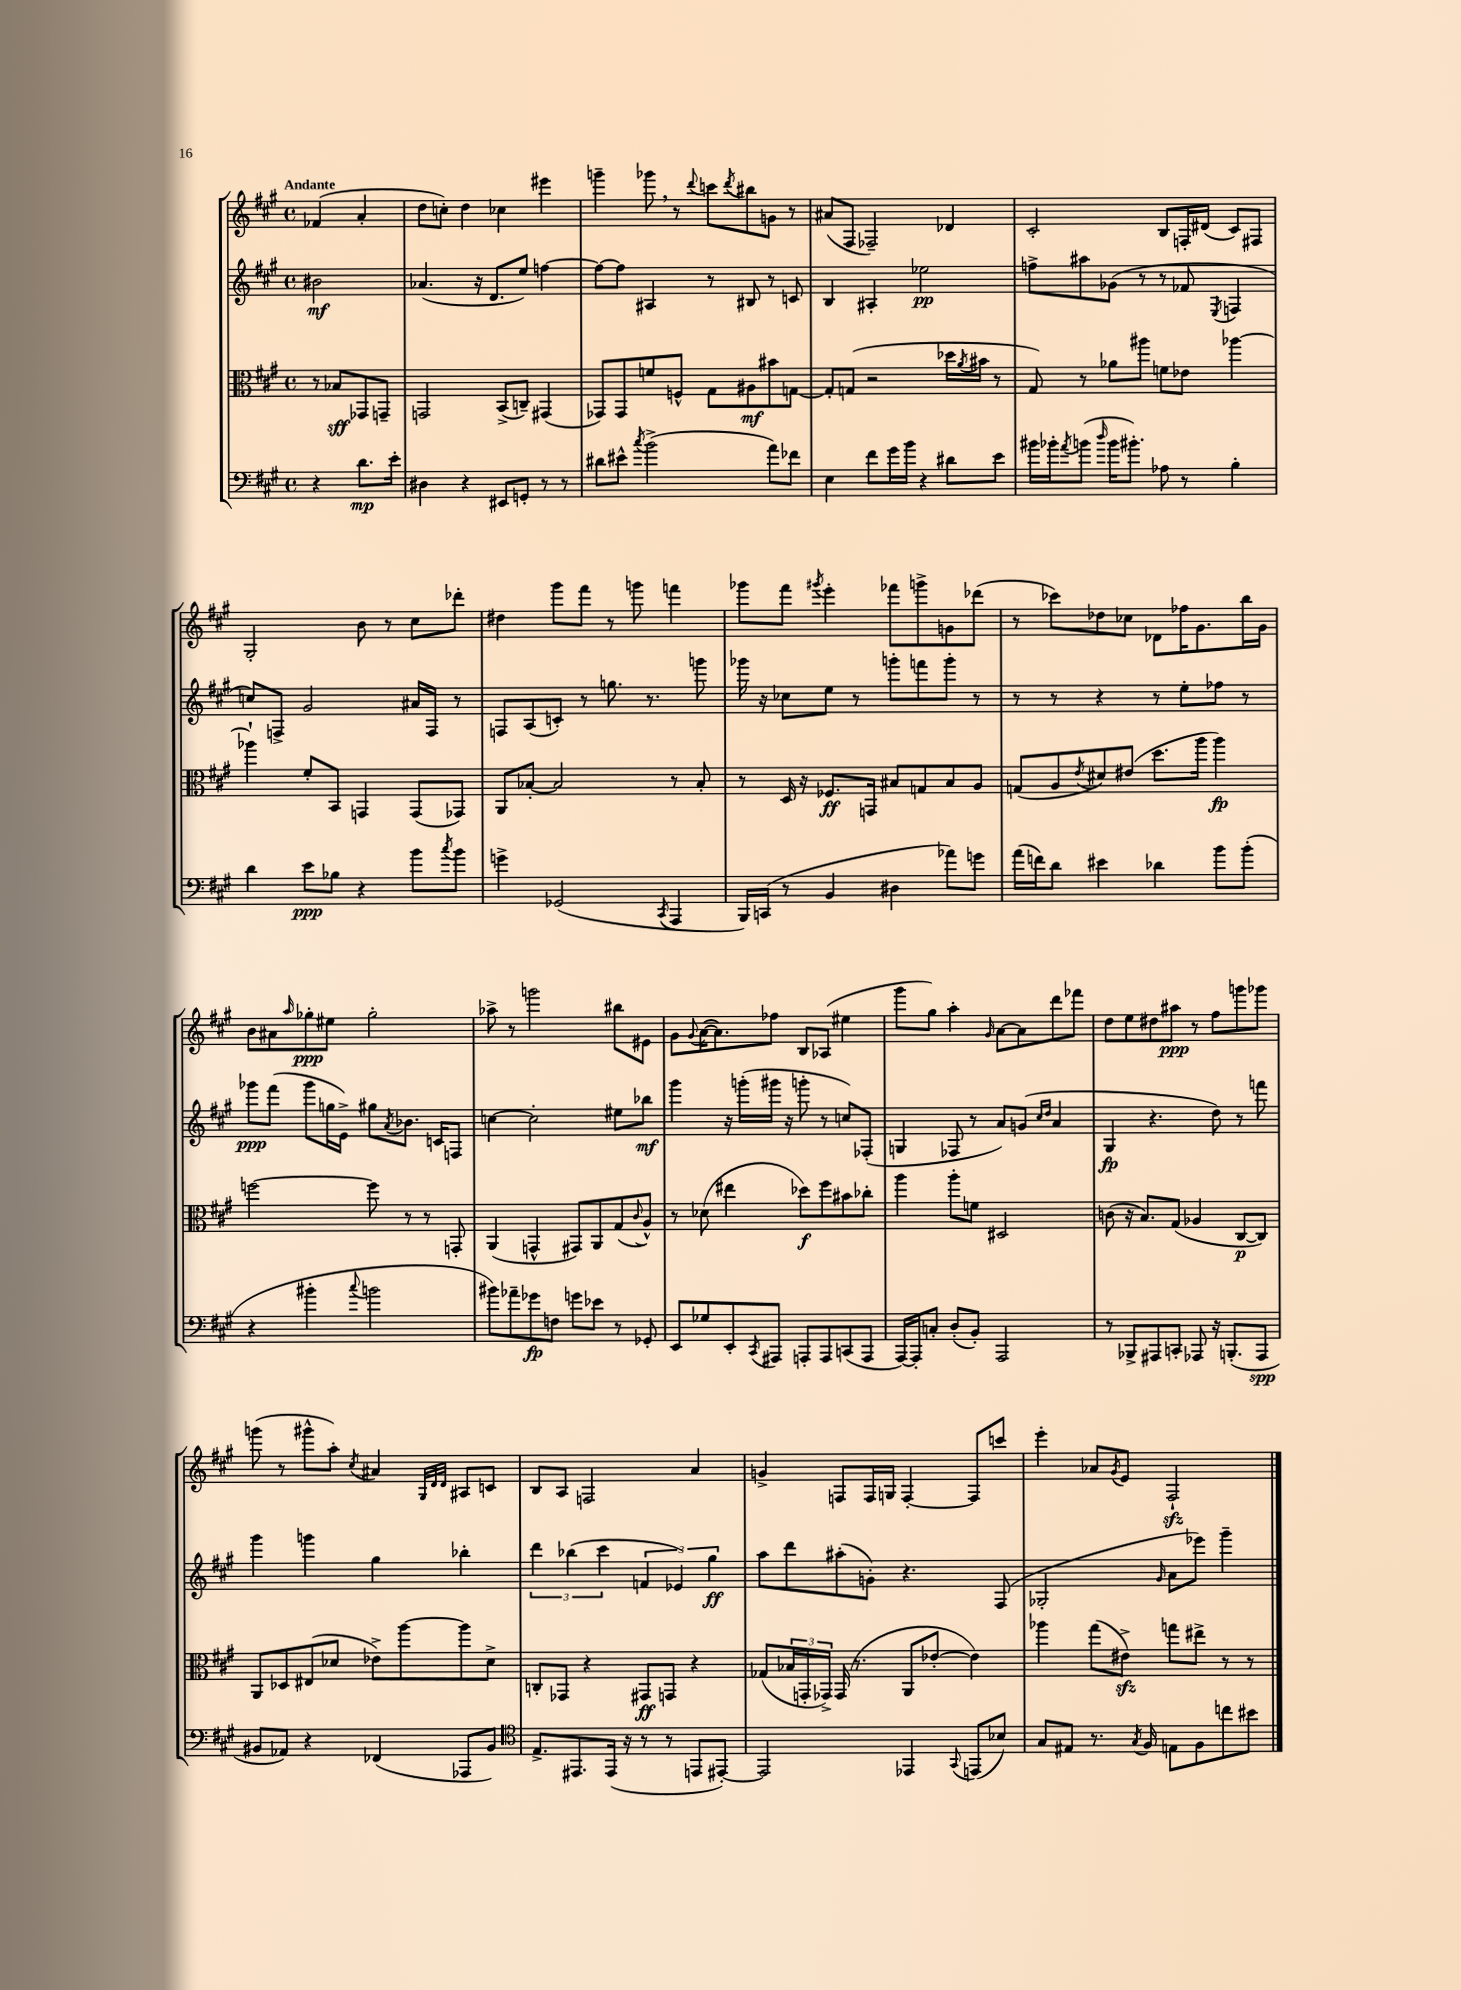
<<
\new StaffGroup <<
\new Staff = "s0" {
    \clef treble \key a \major \defaultTimeSignature \time 4/4 \partial 2 \tempo "Andante"
    fes'4( a'4-. |
    d''8 c''8-.) d''4 ces''4 eis'''4 |
    g'''4-- ges'''8 \breathe r8 \appoggiatura { d'''8 } c'''8 \acciaccatura { d'''8 } bis''8 g'8 r8 |
    ais'8( fis8 fes2--) des'4 |
    cis'2-. b8 f16-. dis'16( cis'8) fis8 |
    gis2-. b'8 r8 cis''8 des'''8-. |
    dis''4 gis'''8 fis'''8 r8 g'''8 f'''4 |
    ges'''8 fis'''8 \acciaccatura { gis'''8 } e'''4-. fes'''8 g'''8-> g'8 des'''8( |
    r8 ces'''8) des''8 ces''8 des'8 fes''16 gis'8. b''16 gis'16 |
    b'8 ais'8 \grace { a''16 } ges''8-.\ppp eis''8 ges''2-. |
    aes''8-> r8 g'''2 bis''8 eis'8 |
    gis'8 \appoggiatura { gis'8 } a'16~( a'8.) fes''8 b8 aes8( eis''4 |
    gis'''8 gis''8) a''4-. \grace { gis'16 } a'8~ a'8 d'''8 fes'''8 |
    d''8 e''8 dis''8 ais''8\ppp r8 fis''8 g'''8 ges'''8 |
    g'''8( r8 gis'''8-^ a''8-.) \acciaccatura { cis''8 } ais'4 \grace { gis32 d'32 d'32 } ais8 c'8 |
    b8 a8 f2 a'4 |
    g'4-> f8 f16 g16 f4~-. f8 c'''8 |
    e'''4-. aes'8 \acciaccatura { gis'8 } e'8 fis2-!\sfz \bar "|." |
}
\new Staff = "s1" {
    \clef treble \key a \major \defaultTimeSignature \time 4/4 \partial 2
    bis'2\mf |
    aes'4.( r16 d'8. e''8) f''4~ |
    f''8~ f''8 ais4 r8 bis8 r8 c'8 |
    b4 ais4-. ees''2\pp |
    f''8-> ais''8 ges'8( r8 r8 fes'8 \acciaccatura { e8 } f4 |
    c''8) f8-> gis'2 ais'16 f16 r8 |
    f8 a8( c'8-.) r8 g''8. r8. g'''8 |
    ges'''16 r16 ces''8 e''8 r8 g'''8-. f'''8 g'''8-. r8 |
    r8 r8 r4 r8 e''8-. fes''8 r8 |
    ges'''8\ppp fis'''8( ges'''8 g''16 e'16->) gis''8 \acciaccatura { a'8 } bes'8. c'16 f8 |
    c''4~ c''2-. eis''8 bes''8\mf |
    gis'''4 r16 g'''16-.( gis'''16 r16 g'''8-. r8 c''8) fes8-.( |
    g4 fes8 r8 a'8) g'8( \grace { cis''16 d''16 } a'4 |
    gis4\fp r4. d''8) r8 f'''8 |
    gis'''4 g'''4 gis''4 bes''4-. |
    \tuplet 3/2 { d'''4 bes''4( cis'''4 } \tuplet 3/2 { f'4 ees'4) gis''4\ff } |
    a''8 d'''8 ais''8-.( g'8-.) r4. fis8( |
    ges2-. \grace { gis'16 } a'8 ees'''8) gis'''4-- \bar "|." |
}
\new Staff = "s2" {
    \clef alto \key a \major \defaultTimeSignature \time 4/4 \partial 2
    r8 bes8\sff ges,8 g,8-- |
    g,2 b,8->( c8--) gis,4( |
    ges,8) ges,8 f'8 f8-^ gis8 ais8\mf bis'8 g8~ |
    g8-. g8( r2 des''16 \acciaccatura { a'8 } bis'16 r8 |
    gis8) r8 aes'8 ais''8 f'8 ees'8 aes''4~ |
    aes''4-! fis'8-. b,8 g,4 g,8( ges,8) |
    a,8 bes8~-. bes2 r8 bes8-. |
    r8 d16 r16 fes8.\ff g,16 bis8 g8 bis8 a8 |
    g8( a8 \acciaccatura { e'8 } dis'8) eis'8( d''8. a''16 a''4\fp) |
    f''2~ f''8 r8 r8 g,8-. |
    a,4( g,4-^ gis,8) a,8 gis8( \appoggiatura { cis'8 } a8-^) |
    r8 des'8( eis''4 des''8\f) fis''8 bis'8 ces''8-. |
    a''4 a''8-. f'8 dis2 |
    c'8( r16 b8.) gis8( aes4 cis8~\p cis8) |
    a,8 des8 eis8( des'8 ees'8->) a''8~ a''8 des'8-> |
    c8-. ges,8 r4 gis,8\ff g,8 r4 |
    ges8( \tuplet 3/2 { bes16 g,16-. ges,16->) } ges,16( r8. a,8 ees'8~-. ees'4) |
    aes''4 gis''8( eis'8->\sfz) g''8 eis''8-> r8 r8 \bar "|." |
}
\new Staff = "s3" {
    \clef bass \key a \major \defaultTimeSignature \time 4/4 \partial 2
    r4 d'8.\mp e'16-. |
    dis4 r4 eis,8 g,8-. r8 r8 |
    dis'8 eis'8-^ \acciaccatura { cis''8 } b'2->( a'8) fes'8 |
    e4 fis'8 gis'16 b'16 r4 dis'8 e'8 |
    bis'16 bes'16-. \acciaccatura { a'8 } b'8( \grace { d''16 } b'16 bis'8.-.) aes8 r8 b4-. |
    d'4 e'8\ppp bes8 r4 b'8 \acciaccatura { cis''8 } b'8 |
    g'4-> ges,2( \acciaccatura { cis,8 } a,,4 |
    b,,16) c,16( r8 b,4 dis4 aes'8) g'8 |
    a'16( f'16) d'8 eis'4 des'4 b'8 b'8-.( |
    r4 bis'4-. \appoggiatura { cis''8 } b'2 |
    bis'8) aes'8-- ges'8\fp f8 g'8 ees'8 r8 ges,8-. |
    e,8 ges8 e,8-. \acciaccatura { cis,8 } ais,,8 a,,8-. a,,8 c,8( a,,8 |
    a,,16~) a,,16-. c8-. d8-.( b,8-.) a,,2 |
    r8 bes,,8-> ais,,8 c,8-. aes,,8 r16 b,,8.-.( aes,,8\spp |
    bis,8 aes,8) r4 fes,4( aes,,8 bis,8) |
    \clef tenor e8.-> eis,8. eis,16( r16 r8 r8 e,8 eis,8~-.) |
    eis,2 ees,4 \appoggiatura { gis,8 } e,8( bes8) |
    gis8 eis8 r8. \acciaccatura { gis8 } fis16 e8 fis8 c''8 bis'8 \bar "|." |
}
>>
>>
\layout { \context { \Score \remove "Bar_number_engraver" } }
